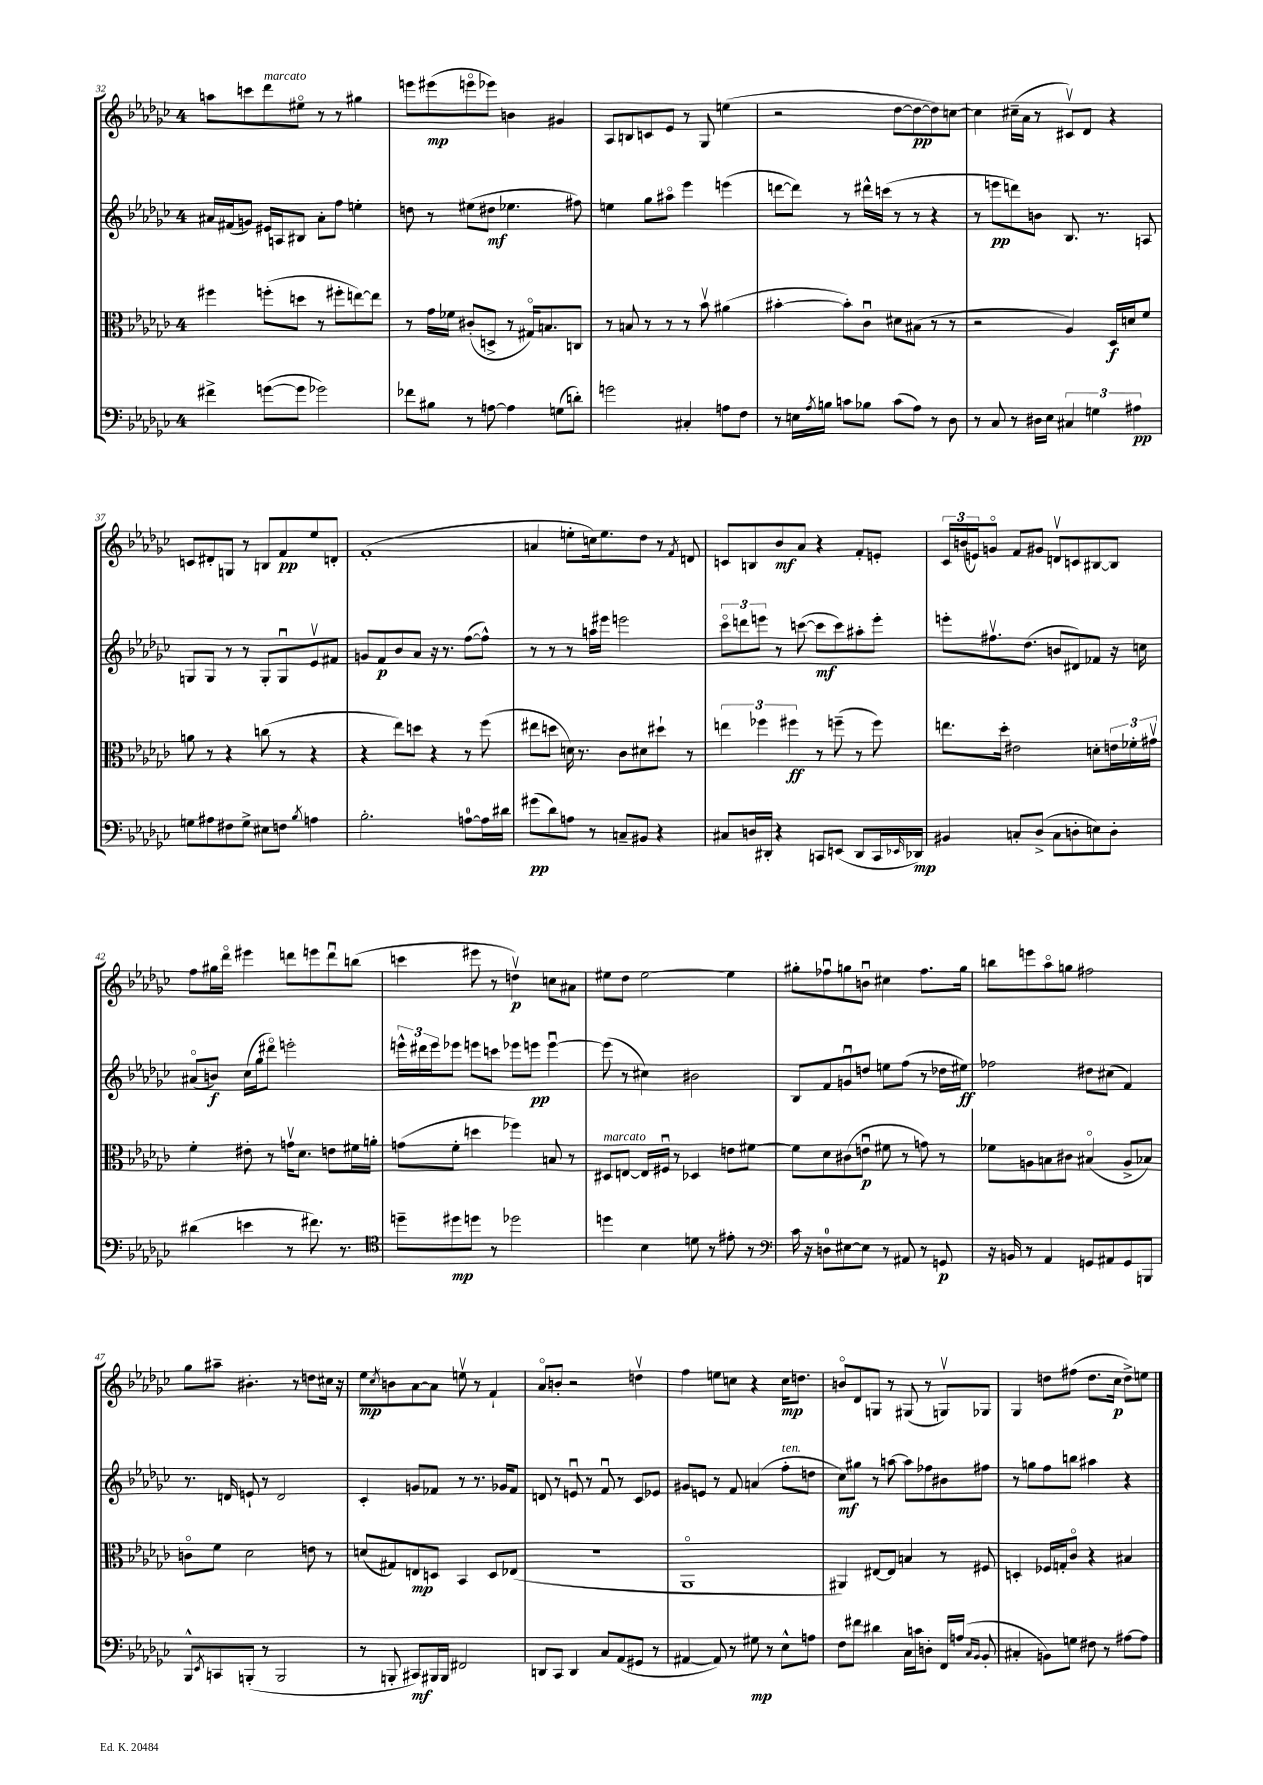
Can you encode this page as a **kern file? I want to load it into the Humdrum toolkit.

**kern	**kern	**kern	**kern
*staff4	*staff3	*staff2	*staff1
*clefF4	*clefC3	*clefG2	*clefG2
*k[b-e-a-d-g-c-]	*k[b-e-a-d-g-c-]	*k[b-e-a-d-g-c-]	*k[b-e-a-d-g-c-]
*M4/4	*M4/4	*M4/4	*M4/4
4f#^	4ff#	16a#	8aa
.	.	(16f#	.
.	.	8g)	8ccc
([8g	(8ff'	16e#	8ddd-
.	.	16A	.
8g]	8dd	8B#	8ee#o
2g-)	8r	8a#'	8r
.	8ff#'	8ff	8r
.	[8ee)	4ee'	4gg#
.	8ee]	.	.
=	=	=	=
8f-	8r	8dd	8eee
8B#	16g-	8r	(8eee#
.	16f-	.	.
8r	(8c#'	(8ee#	8eeeo
[8A	8D^	8dd#	8eee-)
4A]	8r	4.ee-	4b
.	16G#o)	.	.
.	8.B	.	.
(8G	.	.	4g#
8d')	8C	8ff#)	.
=	=	=	=
2g	8r	4ee	8A-
.	8B	.	8B
.	8r	8gg-	8c
.	8r	8aa#o	8e-
4C#'	8r	4eee-	8r
.	8b-v	.	8G-
8A	(4a#	(4eee	(4ee
8F	.	.	.
=	=	=	=
8r	[4b#'	[8ddd	2r
16E	.	8ddd])	.
8qA-	.	.	.
16B	.	.	.
8c	8b#'])	8r	.
8B-	8c-u	16ddd#^^	.
.	.	(16ccc	.
(8c	8d#	8r	[8dd-
8A-)	(8B#	8r	8dd-_
8r	8r	4r	8dd-])
8D-	8r	.	[8cc
=	=	=	=
8r	2r	8r	4cc]
8C-	.	8eee	.
8r	.	8ddd)	(16cc#~
.	.	.	16a-
16D#	.	8b	8r
16E-	.	.	.
6C#	4A-)	8.B-	8c#v)
.	.	.	8d-
6G	.	.	.
.	.	8.r	.
.	16D-	.	4r
.	16d	.	.
6A#	.	.	.
.	8f	8A	.
=	=	=	=
8G	8a	8G	8c
8A#	8r	8G	8d#'
8F#	4r	8r	8G
8G^	.	8r	8r
8E#	(8cc	8G'	8B
8F	8r	8Gu	8f
8qB-	.	.	.
4A	4r	8e-v	8ee-
.	.	8f#	8d'
=	=	=	=
2.B-'	4r	8g	(1f'
.	.	8f	.
.	8ee-)	8b-	.
.	8dd	8a-	.
.	4r	16r	.
.	.	8.r	.
[8A	8r	([8ff	.
16A]	(8ff	8ff^^])	.
16d#	.	.	.
=	=	=	=
(8g#	8ee#	8r	4a
8d-)	8dd	8r	.
8A	16d)	8r	8ee'
.	8.r	.	.
8r	.	16aa	16cc)
.	.	16eee#	8.ee
8C~	8c-	2eee	.
8BB#	8d#	.	8dd-
4r	8dd#`	.	8r
.	.	.	8qf
.	8r	.	8d
=	=	=	=
8C#	6ee	12ccc-o	8c
.	.	12ddd	.
16D	.	.	8B
.	6ff-	12eee	.
16DD#'	.	.	.
4r	.	8r	8b-
.	6ff#	.	.
.	.	([8ccc	8a-
8CC	8r	8ccc]	4r
(8EE	(8ff~	8ccc)	.
8DD#	8r	8aa#'	8f'
16CC	8ff)	8eee'	8e'
16qqEE-	.	.	.
16DD-)	.	.	.
=	=	=	=
4BB#	8.ee	8eee'	24c-
.	.	.	(24b
.	.	.	24e)
.	.	8.ff#v	8go
.	16dd-'	.	.
8C'	2e#	.	8f
.	.	(8.dd-	.
(8D-^	.	.	8g#
8C	.	8b	8dv
8D'	.	8d#)	8c
8E)	8d'	8f-	[8B#
8D'	24e	16r	8B#]
.	24f-'	.	.
.	.	16cc	.
.	24g#v	.	.
=	=	=	=
(4d#	4f'	(8a#o	8ff
.	.	8b)	16gg#
.	.	.	16ddd-o
4e	8e#'	(16cc-	4eee#
.	.	16gg-	.
.	8r	8ddd#o)	.
8r	16gv	2eee'	8ddd
.	8.d-	.	.
8.f#)	.	.	8eee
.	8e	.	8dddu
8.r	.	.	.
.	16f#	.	(8bb
.	16a'	.	.
=	=	=	=
*clefC4	*	*	*
8dd~	(8g	24eee^^	4ccc
.	.	24ddd#	.
.	.	24eee	.
8dd#	8f'	8eee-	.
8dd	4dd	8eee	8eee#
8r	.	8ccc	8r
2dd-	4ff-)	8eee-	4ddv)
.	.	8eee	.
.	8B	[4eeeu	8cc
.	8r	.	8a#
=	=	=	=
4dd	8D#	(8eee]	8ee#
.	[8E	8r	8dd-
4B-	16E]	4cc#)	[2ee#
.	16F#u	.	.
.	8r	.	.
8d	4D-	2b#	.
8r	.	.	.
8e#'	8e	.	4ee#]
8r	[8f#	.	.
=	=	=	=
*clefF4	*	*	*
16c-	8f#]	8B-	8gg#'
16r	.	.	.
8D	8d-	8f	8ff-u
[8E#	(8c#	8gu	8gg
8E#]	8eu	8dd	8bu
8r	8f#	8ee	4cc#
8AA#	8r	(8ff	.
8r	8g)	8r	8.ff-
8GG	8r	16dd-	.
.	.	16ee#)	16gg
=	=	=	=
16r	8f-	2ff-	8bb
16BB	.	.	.
8r	8A	.	8eee
4AA-	8B	.	8aa-o
.	8c#	.	8gg
8GG	(4B#o	8dd#	2ff#
8AA#	.	(8cc#	.
8GG	8A^	4f)	.
8BBB	8B-)	.	.
=	=	=	=
8BBB-^^	8co	8.r	8gg-
8qEE-	.	.	.
8CC	8f	.	8aa#~
.	.	16d	.
(8BBB'	2d-	8e`	4.b#'
8r	.	8r	.
2BBB	.	2d	.
.	.	.	8r
.	8e	.	8dd
.	8r	.	16cc#
.	.	.	16r
=	=	=	=
8r	(8d	4c-'	8ee-
.	.	.	8qcc-
8BBB'	8G#)	.	8b
8CC#)	8E	8g	[8a-
16BBB#	8D	8f-	8a-]
16BBB#	.	.	.
2FF#	4BB-	8r	8eev
.	.	8.r	8r
.	8D	.	4f`
.	.	16g-	.
.	(8E-	8f-	.
=	=	=	=
8DD	1r	8d	8a-o
8CC-	.	8r	8b'
4DD	.	8eu	2r
.	.	8r	.
8C-	.	8fu	.
(8AA-	.	8r	.
8GG#	.	8c-	4ddv
8r	.	8e-	.
=	=	=	=
[4AA#	1AA-o	8g#	4ff
.	.	8e	.
8AA#])	.	8r	8ee
8r	.	8f	8cc
8G#	.	(4a	4r
8r	.	.	.
8E-^^	.	8ff'	16cc
.	.	.	8.dd
8A	.	8dd	.
=	=	=	=
8F	4AA#)	8cc-)	8bo
8f#	.	8gg#	8d-
4d#	[8E#	8r	8G
.	8E#]	[8aa	8r
16C-	4B	8aa]	(8G#
16c	.	.	.
8D'	.	8ff-	8r
16FF	8r	8b#	8Gv)
(16A	.	.	.
16qqC-	.	.	.
16qqBB-	.	.	.
8BB-'	8F#	8ff#	8G-
=	=	=	=
4C#'	4D'	8r	4G-
.	.	8gg	.
8BB)	16F-	8ff	8dd
.	16G'	.	.
8G	8c-o	8bb	(8ff#
8F#	4r	4aa#	8.dd
8r	.	.	.
.	.	.	16cc-
[8A#	4B#	4r	8dd^)
8A#]	.	.	8ee
==	==	==	==
*-	*-	*-	*-
